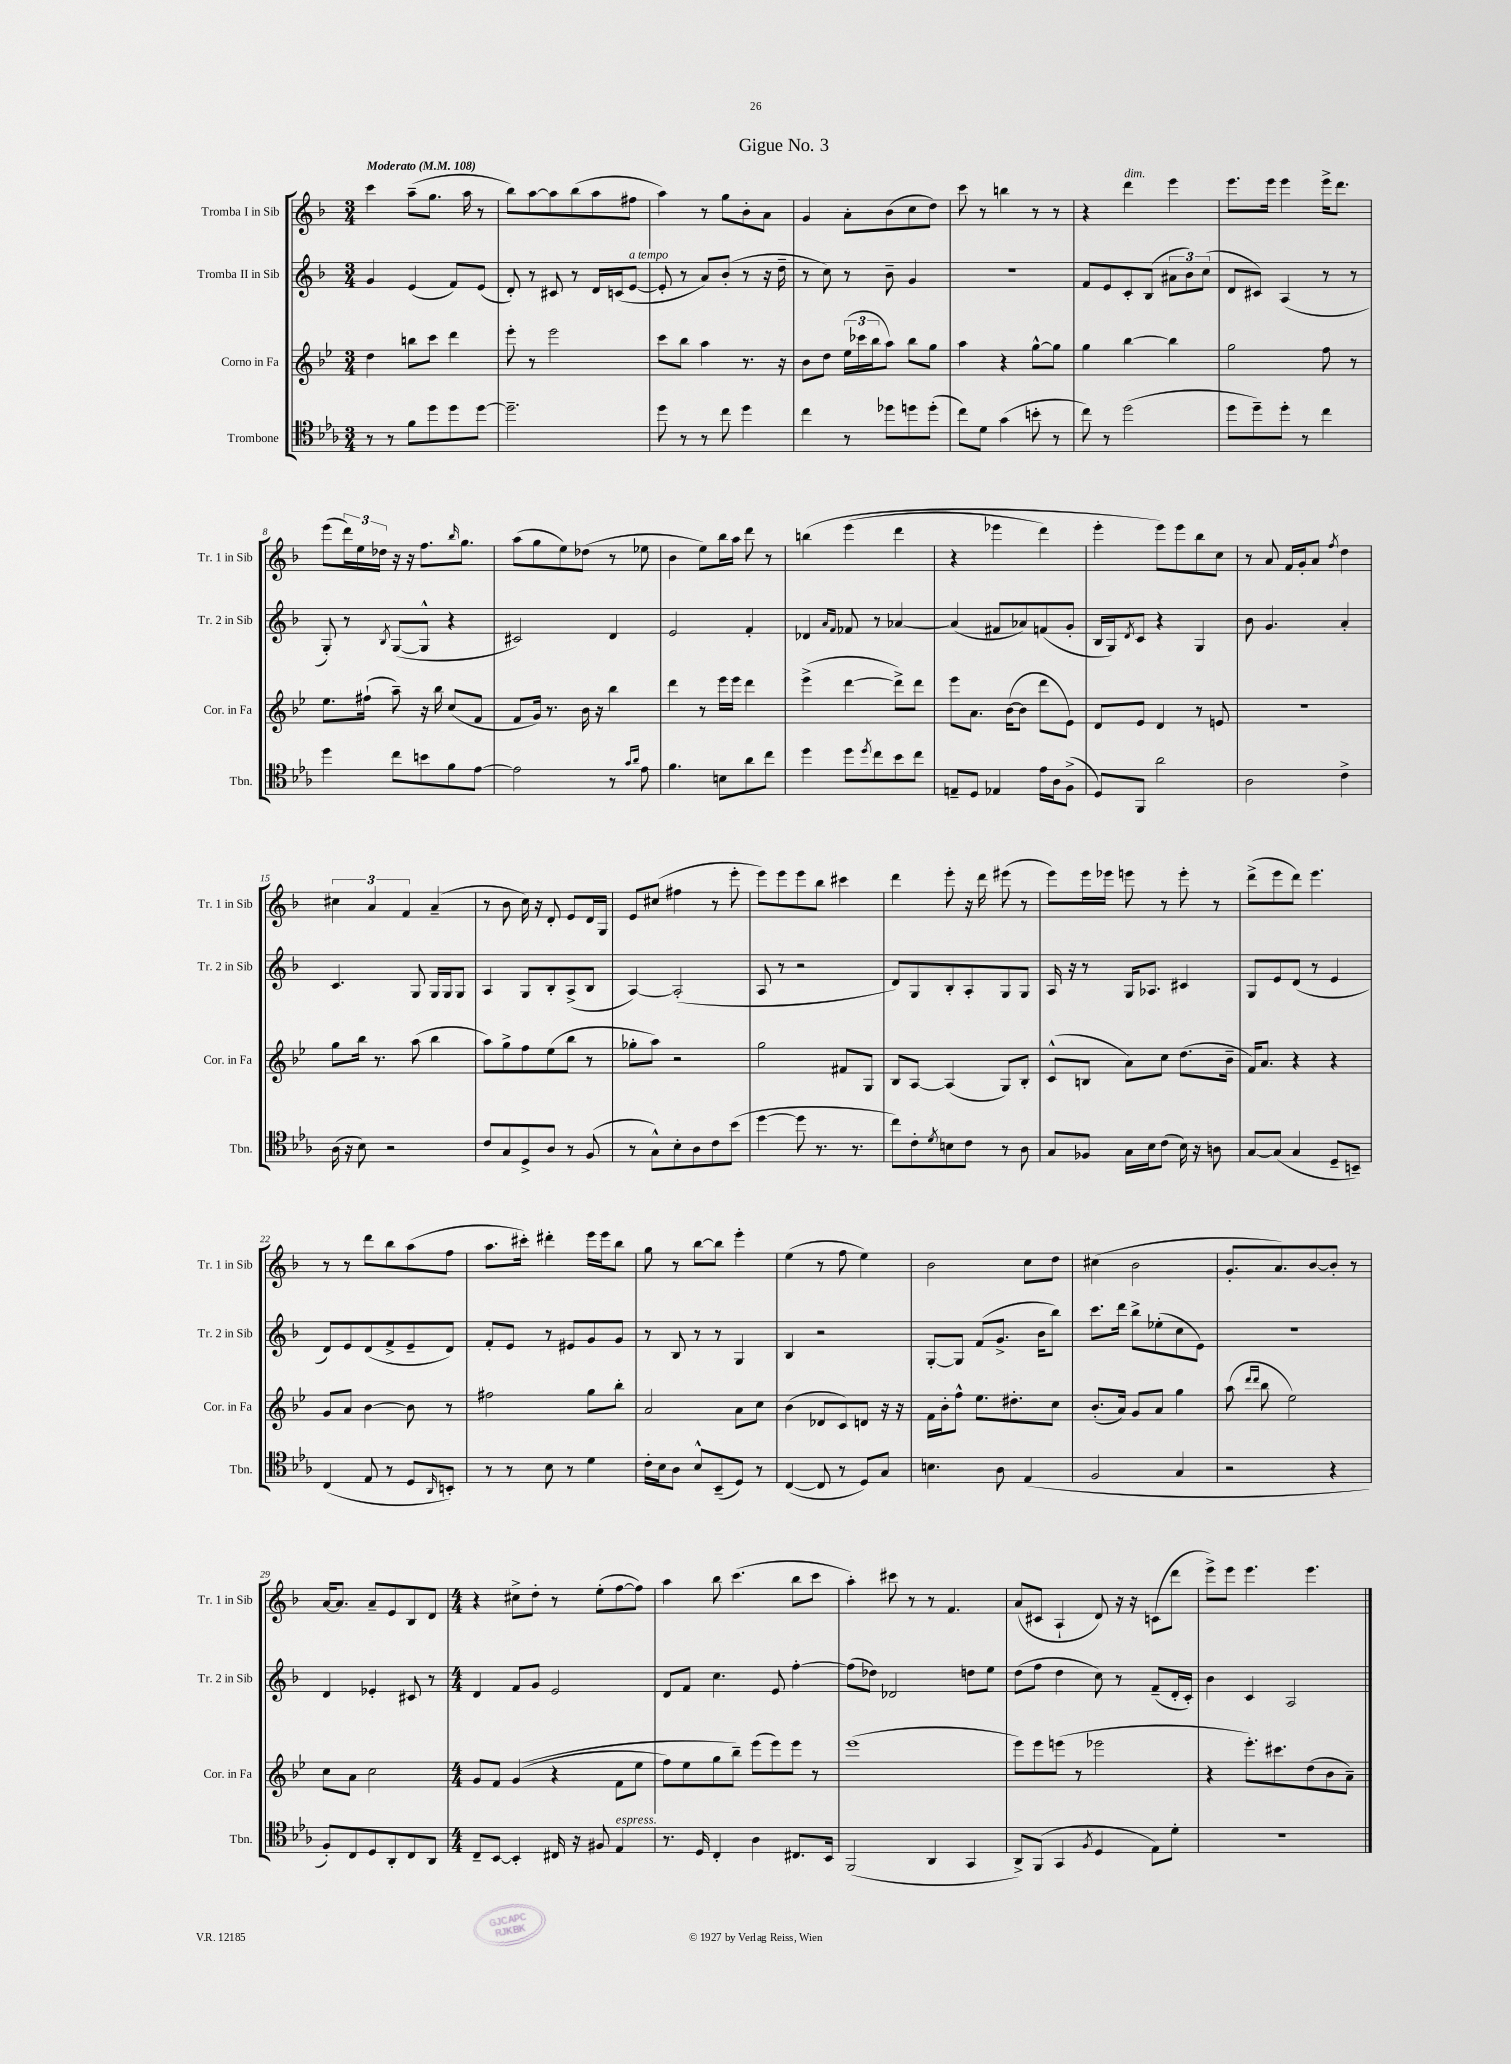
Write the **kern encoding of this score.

**kern	**kern	**kern	**kern
*staff4	*staff3	*staff2	*staff1
*clefC4	*clefG2	*clefG2	*clefG2
*k[b-e-a-]	*k[b-e-]	*k[b-]	*k[b-]
*M3/4	*M3/4	*M3/4	*M3/4
*MM108	*MM108	*MM108	*MM108
8r	4dd\	4g/	4ccc\
8r	.	.	.
8f\L	8bb\L	(4e/	(8aa~\L
8dd\	8ccc\J	.	8.gg\J
8dd\	4ddd\	8f/L)	.
.	.	.	16aa\
[8dd\J	.	(8e/J	8r
=	=	=	=
2.dd~\]	8eee-'\	8d'/)	8bb-\L)
.	8r	8r	[8aa\
.	2eee-\	8c#/	8aa\]
.	.	8r	(8bb-\
.	.	16d/LL	8aa\
.	.	(16c/J	.
.	.	[8e/J	8ff#\J
=	=	=	=
8dd\	8ccc\L	8e'/]	4aa\)
8r	8bb-\J	8r	.
8r	4aa\	8a/L)	8r
8cc\	.	(8b-'/J	8gg\L
4dd\	8.r	8r	8b-'\
.	.	16r	8a\J
.	16r	16dd~\	.
=	=	=	=
4cc\	8b-\L	8r	4g/
.	8dd\J	8cc\)	.
8r	(24ee-\LL	8r	8a'\L
.	24ccc-\	.	.
.	24bb-\J	.	.
8dd-\L	8aa\J)	8b-~\	(8b-\
8dd\	8bb-\L	4g/	8cc\
(8dd'\J	8gg\J	.	8dd\J)
=	=	=	=
8cc\L)	4aa\	2.r	8ccc\
8d\J	.	.	8r
(4g\	4r	.	4bb\
8b'\	[8gg^^\L	.	8r
8r	8gg\]J	.	8r
=	=	=	=
8cc\)	4gg\	8f/L	4r
8r	.	8e/	.
(2dd\	[4bb-\	8c'/	4ddd\
.	.	(8B-/J	.
.	4bb-\]	12a#\L	4eee\
.	.	12b-\)	.
.	.	(12cc\J	.
=	=	=	=
8dd\L	2gg\	8d/L	8.eee\L
8dd~\)	.	8c#/J)	.
.	.	.	16eee\Jk
8dd'\J	.	(4A/	4eee\
8r	.	.	.
4cc\	8ff\	8r	16eee^\LK
.	.	.	8.ddd\J
.	8r	8r	.
=	=	=	=
4dd\	8.ee-\L	8G'/)	(8eee\L
.	.	8r	24ddd\L)
.	.	.	24ee\
.	(16ff#`\Jk	.	.
.	.	.	24dd-\JJ
.	.	8qB-/	.
8cc\L	8aa~\)	([8G/L	16r
.	.	.	16r
8b\	16r	8G^^/]J	8.ff\L
.	16bb-\	.	.
8f\	(8cc/L	4r	.
.	.	.	16qqbb-/
.	.	.	8.gg\J
[8e-\J	8f/J	.	.
=	=	=	=
2e-\]	8f/L	2c#/)	(8aa\L
.	16g/Jk)	.	8gg\
.	8.r	.	.
.	.	.	8ee\)
.	16b-\	.	(8dd-\J
.	16r	.	.
8r	4bb-\	4d/	8r
16qqg/LL	.	.	.
16qqa-/JJ	.	.	.
8e-\	.	.	8ee-\
=	=	=	=
4.f\	4ddd\	2e/	4b-\
.	8r	.	8ee\L)
8B\L	16eee-\LL	.	16bb-\L
.	16eee-\JJ	.	16aa\JJ
8a-\	4ddd\	4f'/	8ddd\
8cc\J	.	.	8r
=	=	=	=
4dd\	(4eee-^\	4d-/	&(4bb\
.	.	16qqa/LL	.
.	.	16qqf/JJ	.
8dd\L	[4ddd\	8f-/	(4eee\
8qdd/	.	.	.
8cc\	.	8r	.
8b-\	8ddd^\]L)	[4a-/	4ddd\
8cc\J	8ddd\J	.	.
=	=	=	=
8E~/L	8eee-\L	(4a-/]	4r
8D/J	8.a\J	.	.
4E-/	.	8f#/L	4eee-\
.	([16b-\LK	.	.
.	8b-\]J	8a-/)	.
16e-\LL	8ddd\L	(8f/	4ddd\)
16A-\J	.	.	.
(8F^\J	8e-\J)	8g'/J	.
=	=	=	=
8D/L)	8d/L	16B-/LL	4eee'\
.	.	16G/J)	.
.	.	8qd/	.
8FF/J	8e-/J	8c/J	.
2a-\	4d/	4r	8eee\L&)
.	.	.	8eee\
.	8r	4G/	8bb-\
.	8e/	.	8cc\J
=	=	=	=
2A-\	2.r	8b-\	8r
.	.	4.g/	8a/
.	.	.	16f/LL
.	.	.	16g'/J
.	.	.	8a/J
.	.	.	8qff/
4c^\	.	4a'/	4dd\
=	=	=	=
(16A-\	8gg\L	4.c/	6cc#\
16r	.	.	.
8B-\)	16bb-\Jk	.	.
.	.	.	6a/
.	8.r	.	.
2r	.	.	.
.	.	.	6f/
.	(8aa\	8G/	.
.	4bb-\	16G/LL	(4a~/
.	.	16G/J	.
.	.	8G/J	.
=	=	=	=
8c/L	8aa\L)	4A/	8r
8G/	8gg^\	.	8b-\
8D^/	8ff\	8G/L	16cc\)
.	.	.	16r
8A-/J	(8ee-\	8B-'/	8d'/
8r	8bb-\J	(8A^/	8e/L
(8F/	8r	8B-/J	16d/L
.	.	.	16G/JJ
=	=	=	=
8r	8gg-'\L	[4A/)	8e/L
8G^^\L)	8aa\J)	.	(8cc#/J
8B-'\	2r	(2A'/]	4ff#\
8A-\	.	.	.
8c\	.	.	8r
(8b-\J	.	.	8eee'\
=	=	=	=
[4dd\	2gg\	8A/	8eee\L)
.	.	8r	8eee\
8dd\]	.	2r	8eee\
8.r	.	.	8bb-\J
.	8f#/L	.	4ccc#\
8.r	.	.	.
.	8G/J	.	.
=	=	=	=
8cc\L)	8B-/L	8d/L)	4ddd\
8c'\	[8A/J	8G/	.
8qd/	.	.	.
8B\	(4A/]	8B-'/	8eee'\
8c\J	.	8A'/	16r
.	.	.	16ddd\
8r	8G/L)	8G/	(8eee#\
8A-\	8B-'/J	8G/J	8r
=	=	=	=
8G/L	(8c^^/L	16A/	8eee\L)
.	.	16r	.
8F-/J	8B/J	8r	16eee\L
.	.	.	16eee-\JJ
16G\LL	8a\L)	16G/LK	8eee\
16B-\J	.	8.A-/J	.
(8c\J	8cc\J	.	8r
16B-\)	(8.dd\L	4c#/	8eee'\
16r	.	.	.
8A\	.	.	8r
.	16b-~\Jk	.	.
=	=	=	=
[8G/L	16f/LK)	8G/L	(8ddd^\L
.	8.a/J	.	.
(8G/]J	.	8e/	8eee\
4G/	4r	(8d/J	8ddd\J)
.	.	8r	4.eee\
8D~/L	4r	4e/	.
8BB~/J)	.	.	.
=	=	=	=
(4C/	8g/L	8d/L)	8r
.	8a/J	8e/	8r
8E-/	[4b-\	(8d/	8ddd\L
8r	.	8f^/	8bb-\
8D/L	8b-\]	8e~/	(8aa\
16qqAA-/	.	.	.
8BB'/J)	8r	8d/J)	8ff\J
=	=	=	=
8r	2ff#\	8f'/L	8.aa\L
8r	.	8e/J	.
.	.	.	16ccc#'\Jk)
8B-\	.	8r	4ddd#'\
8r	.	8e#/L	.
4d\	8gg\L	8g/	16eee\LL
.	.	.	16eee\J
.	8bb-'\J	8g/J	8bb-\J
=	=	=	=
16c'\LL	2a/	8r	8gg\
16B-\J	.	.	.
8A-\J	.	8B-/	8r
8B-^^/L	.	8r	[8bb-\L
(8BB-~/	.	8r	8bb-\]J
8D/J)	8a\L	4G/	4eee'\
8r	8cc\J	.	.
=	=	=	=
([4C/	(4b-\	4B-/	(4ee\
8C/]	8d-/L	2r	8r
8r	8c/)	.	8ff\
8D/L)	8d/J	.	4ee\)
8G/J	16r	.	.
.	16r	.	.
=	=	=	=
4.B\	16f\LL	[8G'/L	2b-\
.	16b-'\J	.	.
.	8ff^^\J	8G/]J	.
.	8.ee-\L	(8f/L	.
8A-\	.	8.g^/J	.
.	8.dd#'\	.	.
(4E-/	.	.	8cc\L
.	.	16b-\LK	.
.	8cc\J	8bb-\J)	8dd\J
=	=	=	=
2F/	(8.b-'/L	8.ccc\L	(4cc#\
.	16a/Jk)	16ddd\Jk	.
.	8g/L	8bb-^\L	2b-\
.	8a/J	(8ee-'\	.
4G/	4gg\	8cc\	.
.	.	8e\J)	.
=	=	=	=
2r	(8aa\	2.r	8.g'/L
.	16qqddd/LL	.	.
.	16qqddd/JJ	.	.
.	8bb-\	.	.
.	.	.	8.a/)
.	2ee-\)	.	.
.	.	.	[8b-/
4r	.	.	8b-'/]J
.	.	.	8r
=	=	=	=
8F'/L)	8cc\L	4d/	[16a/LK
.	.	.	8.a/]J
8C/	8a\J	.	.
8D/	2cc\	4e-'/	8a~/L
8AA-'/	.	.	8e/
8C/	.	8c#/	8B-/
8AA-/J	.	8r	8d/J
=	=	=	=
*M4/4	*M4/4	*M4/4	*M4/4
8C~/L	8g/L	4d/	4r
[8BB-/J	8f/J	.	.
4BB-'/]	&((4g/	8f/L	8cc#^\L
.	.	8g/J	8dd'\J
16C#/	4r	2e/	8r
16r	.	.	.
8F#/	.	.	(8ee'\L
4E-/	8f\L	.	[8ff\
.	8ee-\J	.	8ff\]J)
=	=	=	=
8.r	8ff\L)	8d/L	4aa\
.	8ee-\	8f/J	.
16D/	.	.	.
4C'/	8gg\	4.cc\	8bb-\
.	8bb-~\J&)	.	(4.ccc\
4A-\	(8eee-\L	.	.
.	8eee-\)	8e/	.
8.C#/L	8eee-\J	[4ff'\	8bb-\L
.	8r	.	8ccc\J
16BB-/Jk	.	.	.
=	=	=	=
(2FF/	(1eee-	(8ff\]L	4aa'\)
.	.	8dd-\J)	.
.	.	2d-/	8ccc#\
.	.	.	8r
4AA-/	.	.	8r
.	.	.	4.f/
4GG/	.	8dd\L	.
.	.	8ee\J	.
=	=	=	=
8AA-^/L)	8eee-\L)	(8dd\L	(8a/L
(8FF/J	8eee-\	8ff\J	8c#/J
4GG/	(8eee\J	4dd\	4A`/
.	8r	.	.
8qF/	.	.	.
4D/	2eee-\	8cc\)	8d/)
.	.	8r	16r
.	.	.	16r
8E-\L)	.	(8f~/L	(8c\L
8d'\J	.	16d'/L	8ddd\J
.	.	16c'/JJ)	.
=	=	=	=
1r	4r	4b-\	8eee^\L)
.	.	.	8eee\J
.	8.eee-'\L)	4c/	4.eee\
.	8.ccc#\	.	.
.	.	2A/	.
.	(8dd\	.	4.eee\
.	8b-\	.	.
.	8a~\J)	.	.
==	==	==	==
*-	*-	*-	*-
